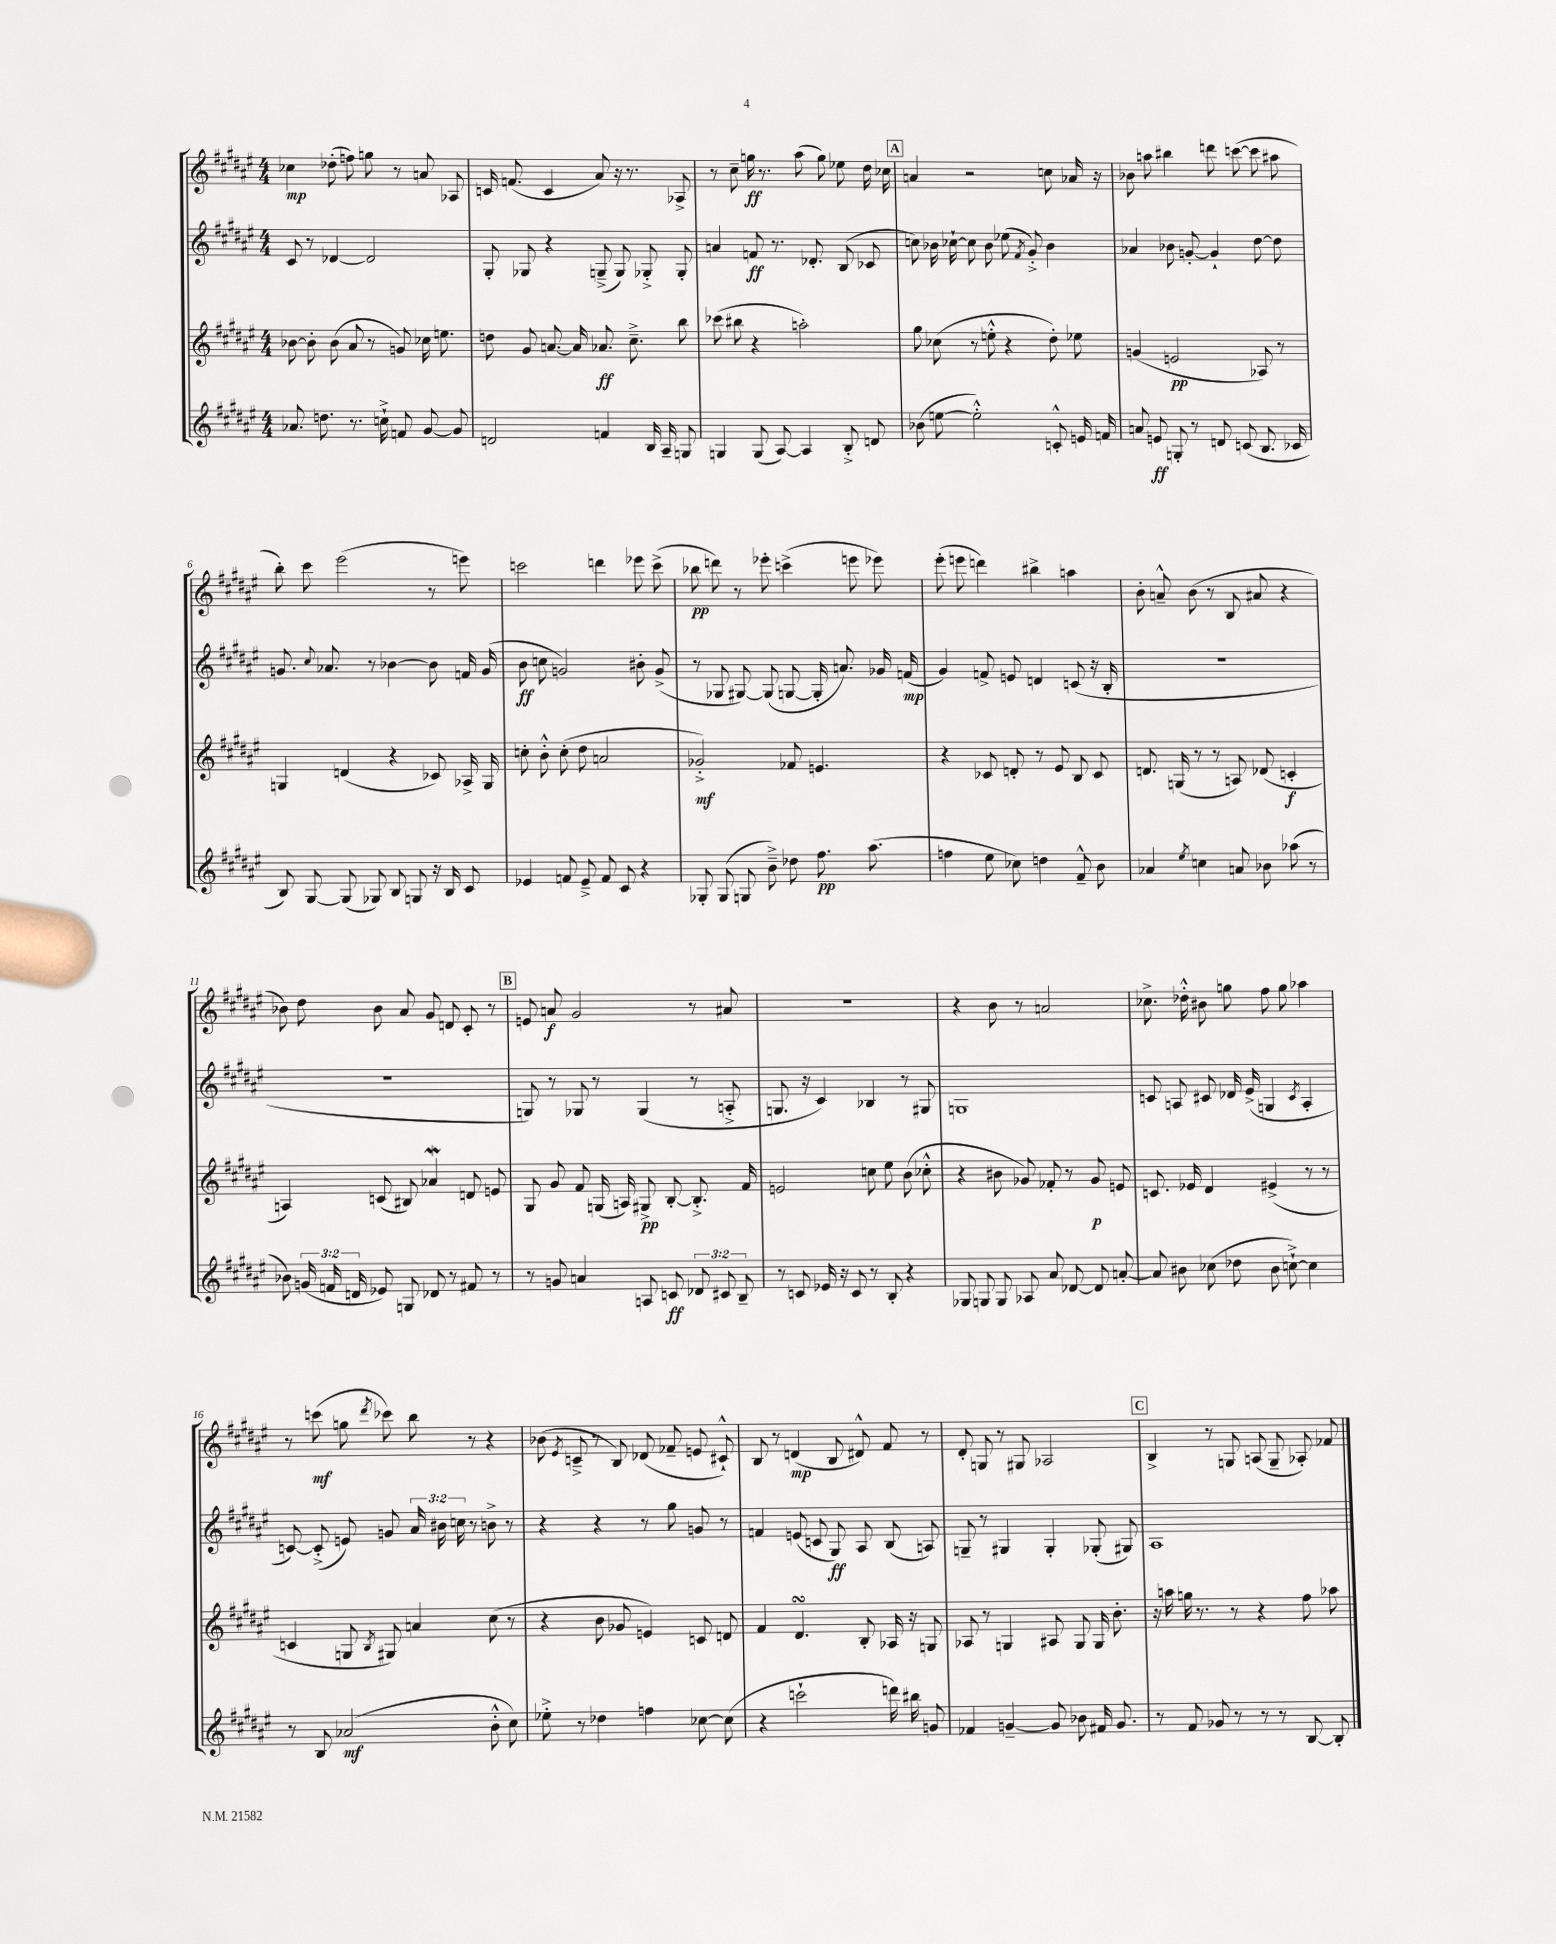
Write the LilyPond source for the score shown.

<<
\new StaffGroup <<
\new Staff = "s0" {
    \clef treble \key fis \major \numericTimeSignature \time 4/4
    \autoBeamOff ces''4\mp des''8-.( f''8) g''8 r8 a'8 aes8 |
    c'16 f'8.( c'4 ais'8) r16 r8. aes8-> |
    r8 cis''8-- g''16\ff r8. ais''8( g''8) ees''8 dis''16 ces''16 |
    \mark \markup { \box "A" } a'4 r2 c''8 aes'16 r16 |
    bes'8 a''8 bis''4 d'''8 c'''8~( c'''8 ais''8 |
    b''8-.) cis'''8 eis'''2( r8 e'''8) |
    c'''2 d'''4 ees'''8 c'''8->( |
    bes''8\pp d'''8) r8 ees'''8-. c'''4->( e'''8 ees'''8) |
    eis'''8-.( e'''8 d'''4) bis''4-> a''4 |
    b'8-. a'8---^ b'8( r8 b8 ais'8 r4 |
    bes'8) dis''8 bes'8 ais'8 gis'8 d'8 cis'8-. r8 |
    \mark \markup { \box "B" } e'8 a'8\f gis'2 r8 ais'8 |
    R1 |
    r4 b'8 r8 a'2 |
    ces''8.-> des''16-.-^ bis'8 g''8 fis''8 g''8 aes''4 |
    r8 c'''8\mf( g''8 \acciaccatura { dis'''8 } ces'''8) b''8 r8 r4 |
    bes'8( \acciaccatura { eis'8 } c'8---> r8 b8) des'8( fes'8-- e'8 cis'8-!-^) |
    b8 r8 d'4\mp( b8 dis'8-^) fis'8 r8 |
    dis'8-. g8 r8 gis8 aes2 |
    \mark \markup { \box "C" } b4-> r8 g8 a8( g8-- aes8-.) fes'8 \bar "|." |
}
\new Staff = "s1" {
    \clef treble \key fis \major \numericTimeSignature \time 4/4 \override Staff.TupletNumber.text = #tuplet-number::calc-fraction-text
    \autoBeamOff cis'8 r8 des'4~ des'2 |
    gis8-. ges8 r4 g8--->( g8) ges8-.-> ges8-. |
    a'4 f'8\ff r8. des'8.-. b8( ces'8 |
    \mark \markup { \box "A" } c''8) bes'16 ces''16~-! ces''8 bes'8 ees''8( \acciaccatura { fis'8 } gis'8-.->) bes'4 |
    aes'4 bes'8 g'8~-. g'4-! dis''8~ dis''8 |
    g'8. \appoggiatura { cis''8 } aes'8. r8 bes'4~ bes'8 f'16 g'16( |
    b'8\ff c''8 g'2) bis'8-. g'8->( |
    r8 ges8 gis8~) gis8( g8~ g16-. a'8.) ges'16 f'16\mp( |
    gis'4) f'8-> e'8 d'4 c'8( r16 b16-. |
    R1 |
    r1 |
    \mark \markup { \box "B" } g8) r8 ges8 r8 ges4( r8 a8-.-> |
    g8. r16 cis'4) bes4 r8 gis8 |
    g1 |
    c'8 a8 cis'8 des'16 eis'16->( g4 \acciaccatura { cis'8 } a4-. |
    c'8~) c'8-.->( e'8) g'8 \tuplet 3/2 { ais'16 bis'16 c''16 } r8 b'8-> r8 |
    r4 r4 r8 gis''8 g'8 r8 |
    f'4 e'8( c'8 gis8\ff) ais8 b8( a8) |
    g8-- r8 gis4 gis4-. ges8-.( gis8) |
    \mark \markup { \box "C" } ais1 \bar "|." |
}
\new Staff = "s2" {
    \clef treble \key fis \major \numericTimeSignature \time 4/4
    \autoBeamOff bes'8~ bes'8-. bes'8( ais'8 r8 g'8) ces''16 e''8. |
    d''8 gis'8 a'8.~ a'16 aes'8.\ff cis''8.---> b''8 |
    ces'''8( bis''8 r4 a''2-.) |
    \mark \markup { \box "A" } gis''8 ces''8( r8 e''8-.-^ r4 dis''8-.) ees''8 |
    g'4( e'2\pp aes8) r8 |
    g4 d'4( r4 ces'8) aes16-> g16 |
    c''8-. b'8-.-^ c''8-.( dis''8 a'2 |
    ges'2-.->\mf) fes'8 e'4. |
    r4 ces'8 d'8-. r8 eis'8 b8 ces'8 |
    d'8. g16( r8 r8 a8) des'8( c'4-.\f |
    a4) c'8( bis8) aes'4\mordent d'8 e'8 |
    \mark \markup { \box "B" } gis8 gis'8 fis'8 g16( a16) gis8->\pp b8~-. b8.-.-> fis'16 |
    e'2 c''8 eis''8 b'8( ces''8-.-^ |
    r4 bis'8 ges'8) fes'8-. r8 ges'8\p e'8 |
    c'8. ees'16 dis'4 eis'4->( r8 r8 |
    c'4 g8 \acciaccatura { b8 } gis8) a'4 cis''8( r8 |
    r4 b'8 ges'8 e'4) c'8 d'8 |
    fis'4 dis'4.\turn b8-. aes16 r16 g8 |
    aes8 r8 g4 ais8 g8 g16 b'8.-. |
    \mark \markup { \box "C" } r16 a''16 g''16 r8. r8 r4 fis''8 aes''8 \bar "|." |
}
\new Staff = "s3" {
    \clef treble \key fis \major \numericTimeSignature \time 4/4 \override Staff.TupletNumber.text = #tuplet-number::calc-fraction-text
    \autoBeamOff aes'8. d''8. r8. c''16-!-> f'8 gis'8~ gis'8 |
    d'2 f'4 b16 ais16-- g8 |
    g4 g8( ais8~) ais4 b8-.-> d'8 |
    \mark \markup { \box "A" } bes'8( e''8~ e''2-.-^) c'8-.-^ e'16 f'16 |
    a'8 e'8\ff g8-. r8 d'8 c'8( b8. ces'16 |
    b8) gis8~ gis8( ges8) b8 g8 r16 b16 cis'8 |
    ees'4 f'8 ees'8---> f'8 cis'8 r4 |
    ges8-. ges8( g8 b'8--->) des''8 fis''8.\pp ais''8.( |
    f''4 eis''8 ces''8) d''4 fis'8---^ b'8 |
    aes'4 \acciaccatura { eis''8 } c''4 a'8 bes'8 aes''8( r8 |
    bes'8) \tuplet 3/2 { g'16( f'16 d'16 } ees'8) g8 des'8 r8 fis'8 r8 |
    \mark \markup { \box "B" } r8 g'8 a'4 a8 c'8\ff \tuplet 3/2 { des'8 cis'8 b8-- } |
    r8 c'8 ees'16 r16 c'8 r8 b8-. r4 |
    ges8 g8 g8 aes8 ais'8 des'8~ des'8 a'8~-. |
    a'8 bis'8 ces''8( des''8 bis'8 c''8~-!->) c''4 |
    r8 b8 aes'2\mf( b'8-.-^ cis''8) |
    ees''8-.-> r8 des''4 f''4 ces''8~ ces''8( |
    r4 c'''2-! d'''16) bis''16 g'8 |
    fes'4 g'4~-- g'8 bes'8 fis'16 g'8. |
    \mark \markup { \box "C" } r8 fis'8 ges'8 r8 r8 r8 b8~ b8-. \bar "|." |
}
>>
>>
